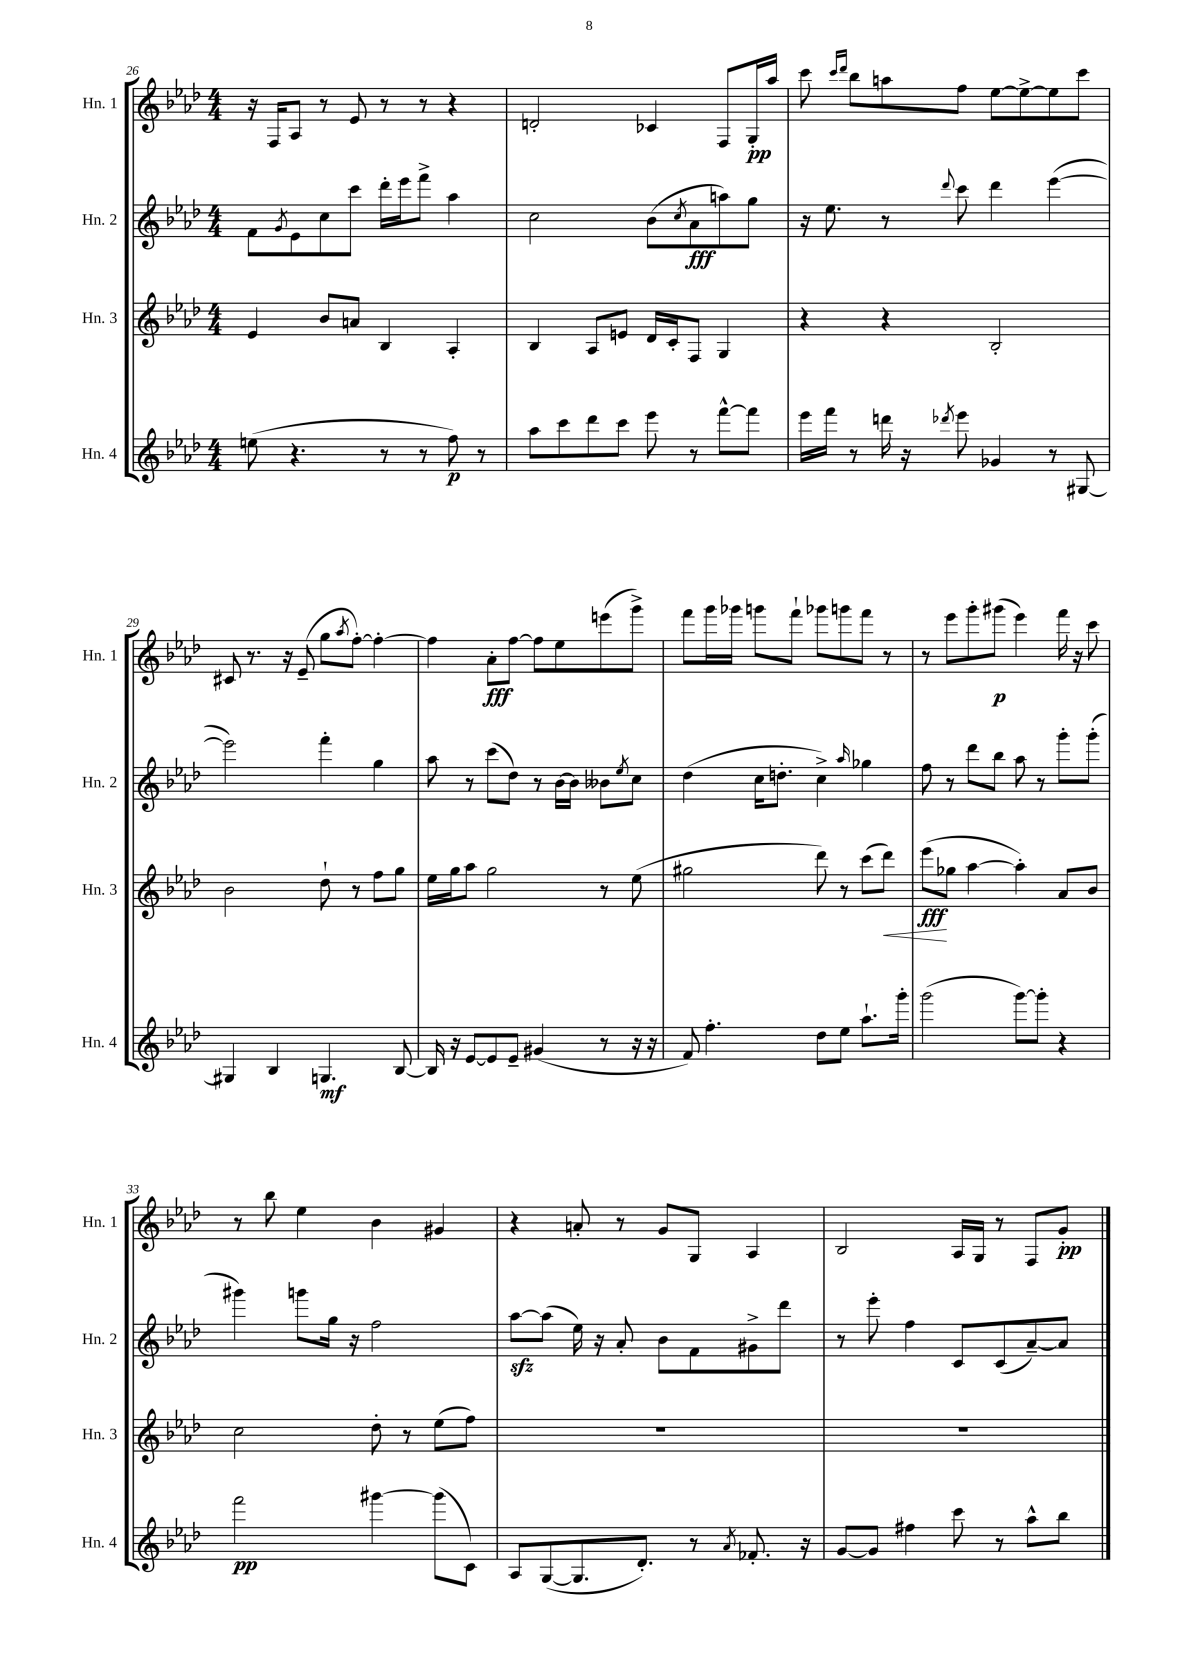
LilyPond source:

<<
\new StaffGroup <<
\new Staff = "s0" \with { instrumentName = "Hn. 1" shortInstrumentName = "Hn. 1" } {
    \clef treble \key aes \major \numericTimeSignature \time 4/4
    r16 f16 aes8 r8 ees'8 r8 r8 r4 |
    d'2-. ces'4 f8 g16-.\pp aes''16 |
    c'''8 \grace { c'''16 des'''16 } bes''8 a''8 f''8 ees''8~ ees''8~-> ees''8 c'''8 |
    cis'8 r8. r16 ees'8--( g''8 \acciaccatura { aes''8 } f''8~-.) f''4~-. |
    f''4 aes'8-.\fff f''8~ f''8 ees''8 e'''8( g'''8->) |
    f'''8 g'''16 ges'''16 g'''8 f'''8-! ges'''8 g'''8 f'''8 r8 |
    r8 ees'''8 g'''8-. gis'''8\p( ees'''4) f'''16 r16 c'''8 |
    r8 bes''8 ees''4 bes'4 gis'4 |
    r4 a'8-. r8 g'8 g8 aes4 |
    bes2 aes16 g16 r8 f8 g'8-.\pp \bar "|." |
}
\new Staff = "s1" \with { instrumentName = "Hn. 2" shortInstrumentName = "Hn. 2" } {
    \clef treble \key aes \major \numericTimeSignature \time 4/4
    f'8 \acciaccatura { g'8 } ees'8 c''8 c'''8 des'''16-. ees'''16 f'''8-> aes''4 |
    c''2 bes'8( \acciaccatura { c''8 } aes'8\fff a''8) g''8 |
    r16 ees''8. r8 \appoggiatura { des'''8 } c'''8 des'''4 ees'''4~( |
    ees'''2) f'''4-. g''4 |
    aes''8 r8 c'''8( des''8) r8 bes'16~ bes'16 beses'8 \acciaccatura { ees''8 } c''8 |
    des''4( c''16 d''8.-. c''4->) \grace { aes''16 } ges''4 |
    f''8 r8 des'''8 bes''8 aes''8 r8 g'''8-. g'''8-.( |
    gis'''4) g'''8 g''16 r16 f''2 |
    aes''8~\sfz aes''8( ees''16) r16 aes'8-. bes'8 f'8 gis'8-> des'''8 |
    r8 ees'''8-. f''4 c'8 c'8( aes'8~--) aes'8 \bar "|." |
}
\new Staff = "s2" \with { instrumentName = "Hn. 3" shortInstrumentName = "Hn. 3" } {
    \clef treble \key aes \major \numericTimeSignature \time 4/4
    ees'4 bes'8 a'8 bes4 aes4-. |
    bes4 aes8 e'8 des'16 c'16-. f8 g4 |
    r4 r4 bes2-. |
    bes'2 des''8-! r8 f''8 g''8 |
    ees''16 g''16 aes''8 g''2 r8 ees''8( |
    gis''2 des'''8) r8 c'''8( des'''8\<) |
    ees'''8\fff\!( ges''8 aes''4~ aes''4-.) aes'8 bes'8 |
    c''2 des''8-. r8 ees''8( f''8) |
    R1 |
    R1 \bar "|." |
}
\new Staff = "s3" \with { instrumentName = "Hn. 4" shortInstrumentName = "Hn. 4" } {
    \clef treble \key aes \major \numericTimeSignature \time 4/4
    e''8( r4. r8 r8 f''8\p) r8 |
    aes''8 c'''8 des'''8 c'''8 ees'''8 r8 f'''8~-^ f'''8 |
    ees'''16 f'''16 r8 d'''16 r16 \acciaccatura { des'''8 } ees'''8 ges'4 r8 gis8~ |
    gis4 bes4 g4.\mf bes8~ |
    bes16 r16 ees'8~ ees'8 ees'8-- gis'4( r8 r16 r16 |
    f'8) f''4.-. des''8 ees''8 aes''8.-! g'''16-. |
    g'''2( g'''8~) g'''8-. r4 |
    f'''2\pp gis'''4~ gis'''8( c'8) |
    aes8 g8~( g8. des'8.-.) r8 \acciaccatura { aes'8 } fes'8.-. r16 |
    g'8~ g'8 fis''4 c'''8 r8 aes''8-^ bes''8 \bar "|." |
}
>>
>>
\layout { \context { \Score currentBarNumber = #26 } }
